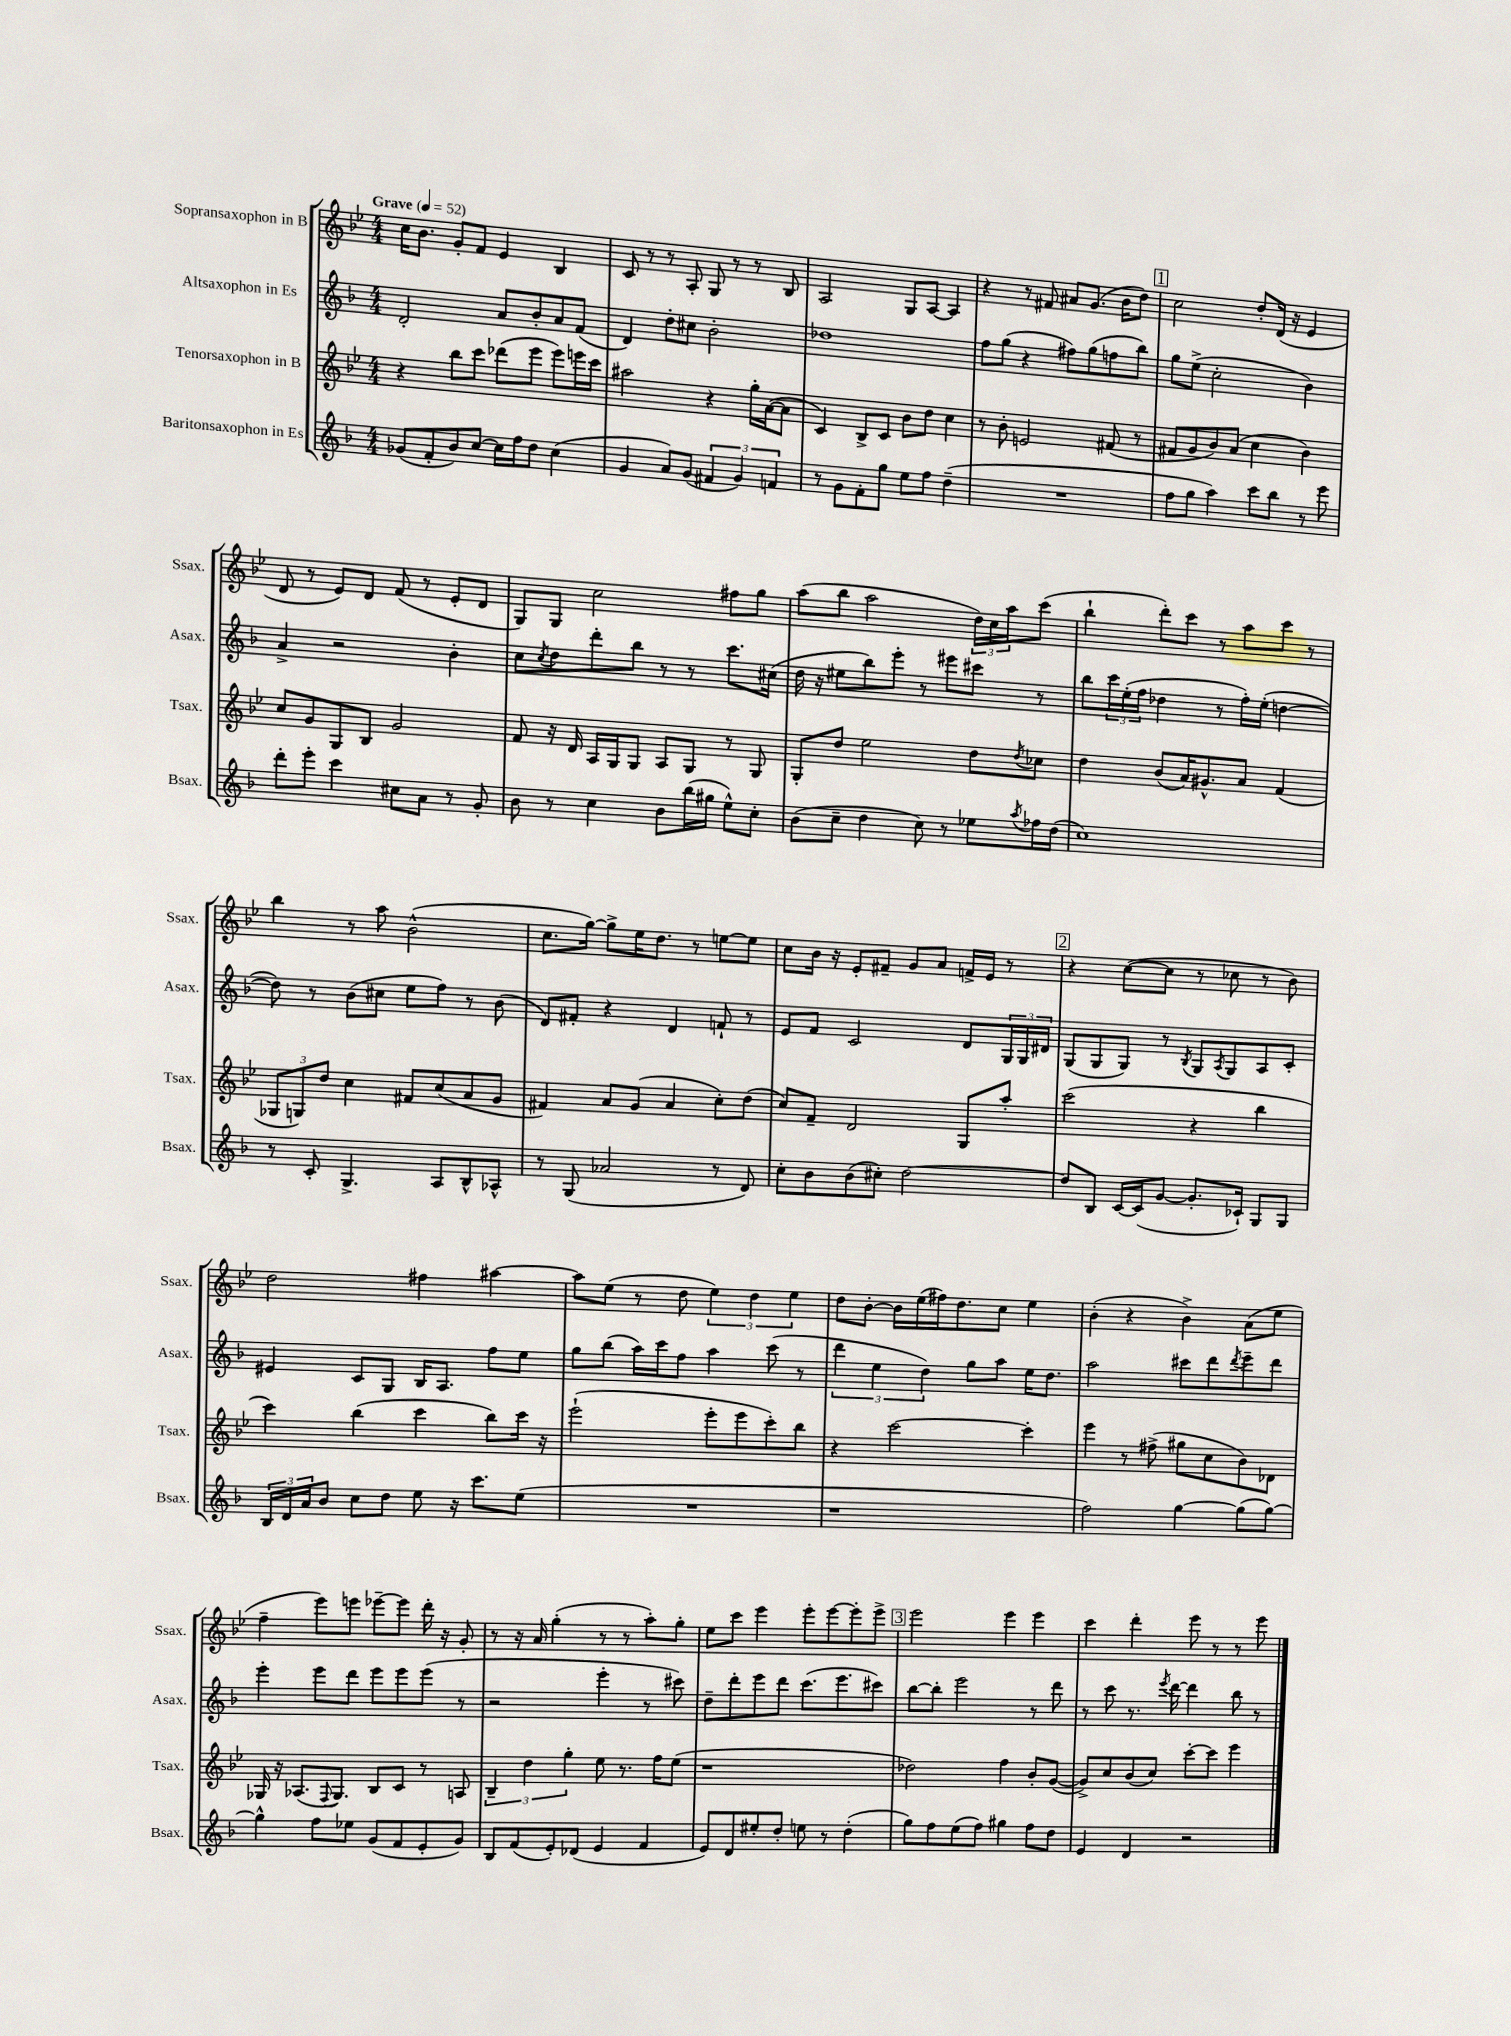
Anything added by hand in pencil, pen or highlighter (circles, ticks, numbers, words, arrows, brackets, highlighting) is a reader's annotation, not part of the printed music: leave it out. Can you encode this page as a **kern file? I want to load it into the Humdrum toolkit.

**kern	**kern	**kern	**kern
*staff4	*staff3	*staff2	*staff1
*clefG2	*clefG2	*clefG2	*clefG2
*k[b-]	*k[b-e-]	*k[b-]	*k[b-e-]
*M4/4	*M4/4	*M4/4	*M4/4
*MM52	*MM52	*MM52	*MM52
(8g-	4r	2d'	16cc
.	.	.	8.b-
8f'	.	.	.
8b-)	8bb-	.	8g'
[8cc	8ccc	.	8f
16cc]	(8ddd-	8a	4e-
16ff	.	.	.
8dd	8eee-	8b-'	.
(4cc	8eee-)	8a	4B-
.	16eee	(8f	.
.	16ccc	.	.
=	=	=	=
4g	2aa#	4d)	8c
.	.	.	8r
8a)	.	8dd'	8r
(8g	.	8cc#	8A'
6f#	4r	2b-'	8G
.	.	.	8r
6g)	.	.	.
.	16gg'	.	8r
.	([16a	.	.
6f	.	.	.
.	8a]	.	8B-
=	=	=	=
8r	4c)	1dd-	2A
8g	.	.	.
8f'	8B-^	.	.
8gg	8c	.	.
8ee	8b-	.	8G
8ff	8dd	.	[8A
(4dd~	4cc	.	4A]
=	=	=	=
1r	8r	8ff	4r
.	8b-'	(8gg	.
.	2e	4r	8r
.	.	.	8f#
.	.	8ff#)	8a#
.	.	(8gg	(8.g
.	(8f#	8ff	.
.	.	.	16b-
.	8r	8bb-)	8dd)
=	=	=	=
8ff	8f#	8gg	2cc
8gg	8g	(8ee^	.
4aa)	8b-)	2cc'	.
.	(8a	.	.
8ccc	4cc	.	8dd'
8bb-	.	.	(16d
.	.	.	16r
8r	4b-)	4b-)	4e-
8eee	.	.	.
=	=	=	=
8ddd'	8cc	4a^	8d
8eee'	8g	.	8r
4ccc	8G	2r	8e-)
.	8B-	.	8d
8cc#	2g	.	(8f
8a	.	.	8r
8r	.	4b-'	8e-'
8g'	.	.	8d
=	=	=	=
8b-	8f	8cc	8G)
.	.	8qcc	.
8r	16r	8dd	8G
.	16d	.	.
4cc	16A	8ddd'	2cc
.	16G	.	.
.	8G	8bb-	.
8b-	8A	8r	.
(16bb-	8G	8r	.
16gg#	.	.	.
8ee^^)	8r	8.ccc	8ff#
8cc'	8G	.	8gg
.	.	(16cc#	.
=	=	=	=
(8b-	8G'	16dd	(8aa
.	.	16r	.
8cc~	8dd	8ee#	8bb-
4dd	2ee-	8bb-)	2aa
.	.	8eee'	.
8cc)	.	8r	.
8r	.	8eee#	.
8ee-	8dd	8ccc#	24dd)
.	.	.	24cc
.	.	.	24aa
8qaa	8qdd	.	.
16ff-	8cc-	8r	(8ccc
(16dd	.	.	.
=	=	=	=
1cc)	4dd	8bb-	4bb-`
.	.	24ccc	.
.	.	(24ee'	.
.	.	24ff	.
.	(8b-	4dd-	8ddd')
.	16a)	.	8ccc
.	8.g#^^	.	.
.	.	8r	8r
.	8a	16ff')	8aa
.	.	(16ee'	.
.	(4f	[4dd	8ccc
.	.	.	8r
=	=	=	=
8r	12G-	8dd])	4bb-
.	12G)	.	.
8c'	.	8r	.
.	12dd	.	.
4.G^	4cc	(8b-	8r
.	.	8cc#	8aa
.	8f#	8ee	(2b-^^
8A	(8cc	8ff)	.
8B-^^	8a	8r	.
8A-^^	8g	(8b-	.
=	=	=	=
8r	4f#)	8d)	8.cc
(8G	.	8f#'	.
.	.	.	[16gg)
2a-	8a	4r	8gg^]
.	(8g	.	16ee-
.	.	.	8.dd
.	4a	4d	.
.	.	.	8r
8r	8cc')	8f`	[8ee
8d)	(8dd	8r	8ee]
=	=	=	=
8cc'	8cc)	8e	8cc
8b-	8f~	8f	16b-
.	.	.	16r
(8b-	2d	2c	8e-'
8cc#')	.	.	8f#~
[2dd	.	.	8g
.	.	.	8a
.	8G	8d	16f^
.	.	.	16e-
.	8aa'	24G	8r
.	.	24G	.
.	.	24d#	.
=	=	=	=
8dd]	(2ccc	(8G	4r
8B-	.	8G	.
[16c	.	8G)	([8cc
(16c]	.	.	.
[8g	.	8r	8cc]
.	.	8qB-	.
8.g']	4r	8G	8r
.	.	8qA	.
.	.	8G	8cc-
16c-`)	.	.	.
8G	4bb-	8A	8r
8G	.	8c'	8b-)
=	=	=	=
24B-	4ccc)	4e#	2dd
24d	.	.	.
24a	.	.	.
8b-	.	.	.
8cc	(4bb-	8c	.
8dd	.	8G	.
8ee	4ccc	16B-	4ff#
.	.	8.A	.
16r	.	.	.
8.ccc	.	.	.
.	8bb-)	8ff	[4aa#
(8ee	16ccc	8ee	.
.	16r	.	.
=	=	=	=
1r	(2eee-`	8gg	8aa#]
.	.	(8bb-	(8ee-
.	.	16aa)	8r
.	.	16ccc	.
.	.	8ff	8dd
.	8eee-'	4aa	6ee-)
.	8eee-	.	.
.	.	.	6dd
.	8ccc')	(8ccc	.
.	.	.	6ee-
.	8bb-	8r	.
=	=	=	=
1r	4r	6ddd	8dd
.	.	.	[8b-'
.	.	6ee	.
.	[2ccc	.	16b-]
.	.	.	(16ee-
.	.	6dd)	.
.	.	.	16ff#)
.	.	.	8.dd
.	.	8gg	.
.	.	8aa	8cc
.	4ccc']	16ee	4ee-
.	.	8.dd	.
=	=	=	=
2ff)	4eee-	2aa	(4b-'
.	8r	.	4r
.	(8ff#^	.	.
[4gg	8gg#	8ccc#	4b-^)
.	8cc	8ddd	.
.	.	8qddd	.
(8gg]	8b-)	8eee~	(8a
[8gg)	8d-	8ddd	8ee-
=	=	=	=
4gg^^]	16G-	4eee'	4ff~
.	16r	.	.
.	(8.A-	.	.
8ff	.	8eee	8eee-)
.	8qqF	.	.
.	8.G-)	.	.
8ee-	.	8ddd	8eee
(8g	8B-	8eee	[8eee-~
8f	8c	8eee	8eee-]
8e'	8r	(8eee	16ddd'
.	.	.	16r
8g)	8A	8r	8g'
=	=	=	=
8B-	6B-~	2r	8r
(8f	.	.	16r
.	6dd	.	.
.	.	.	16a
8e')	.	.	(4gg'
.	6gg'	.	.
(8d-	.	.	.
4e	8ee-	4eee'	8r
.	8.r	.	8r
4f	.	8r	8aa')
.	16ff	.	.
.	(8ee-	8ccc#)	8gg'
=	=	=	=
8e)	1r	8dd~	8ee-
8d	.	8ddd'	8ccc
8ee#'	.	8eee	4eee-
8dd'	.	8ddd	.
8ee	.	(8.ccc	8eee-'
8r	.	.	[8eee-
.	.	8.eee	.
(4dd'	.	.	8eee-']
.	.	8ccc#)	8eee-^
=	=	=	=
8gg)	2dd-)	[8bb-	2eee-
8ff	.	8bb-']	.
(8ee	.	2eee	.
8ff)	.	.	.
4gg#	4ff	.	4eee-
8ff	8b-'	8r	4eee-
8dd	([8g	8ddd	.
=	=	=	=
4e	8g^])	8r	4ccc
.	8cc	8ccc	.
4d	(8b-	8.r	4ddd'
.	8cc)	.	.
.	.	8qeee	.
.	.	[16ddd	.
2r	[8ccc'	4ddd]	8eee-
.	8ccc]	.	8r
.	4eee-	8bb-	8r
.	.	8r	8eee-
==	==	==	==
*-	*-	*-	*-
